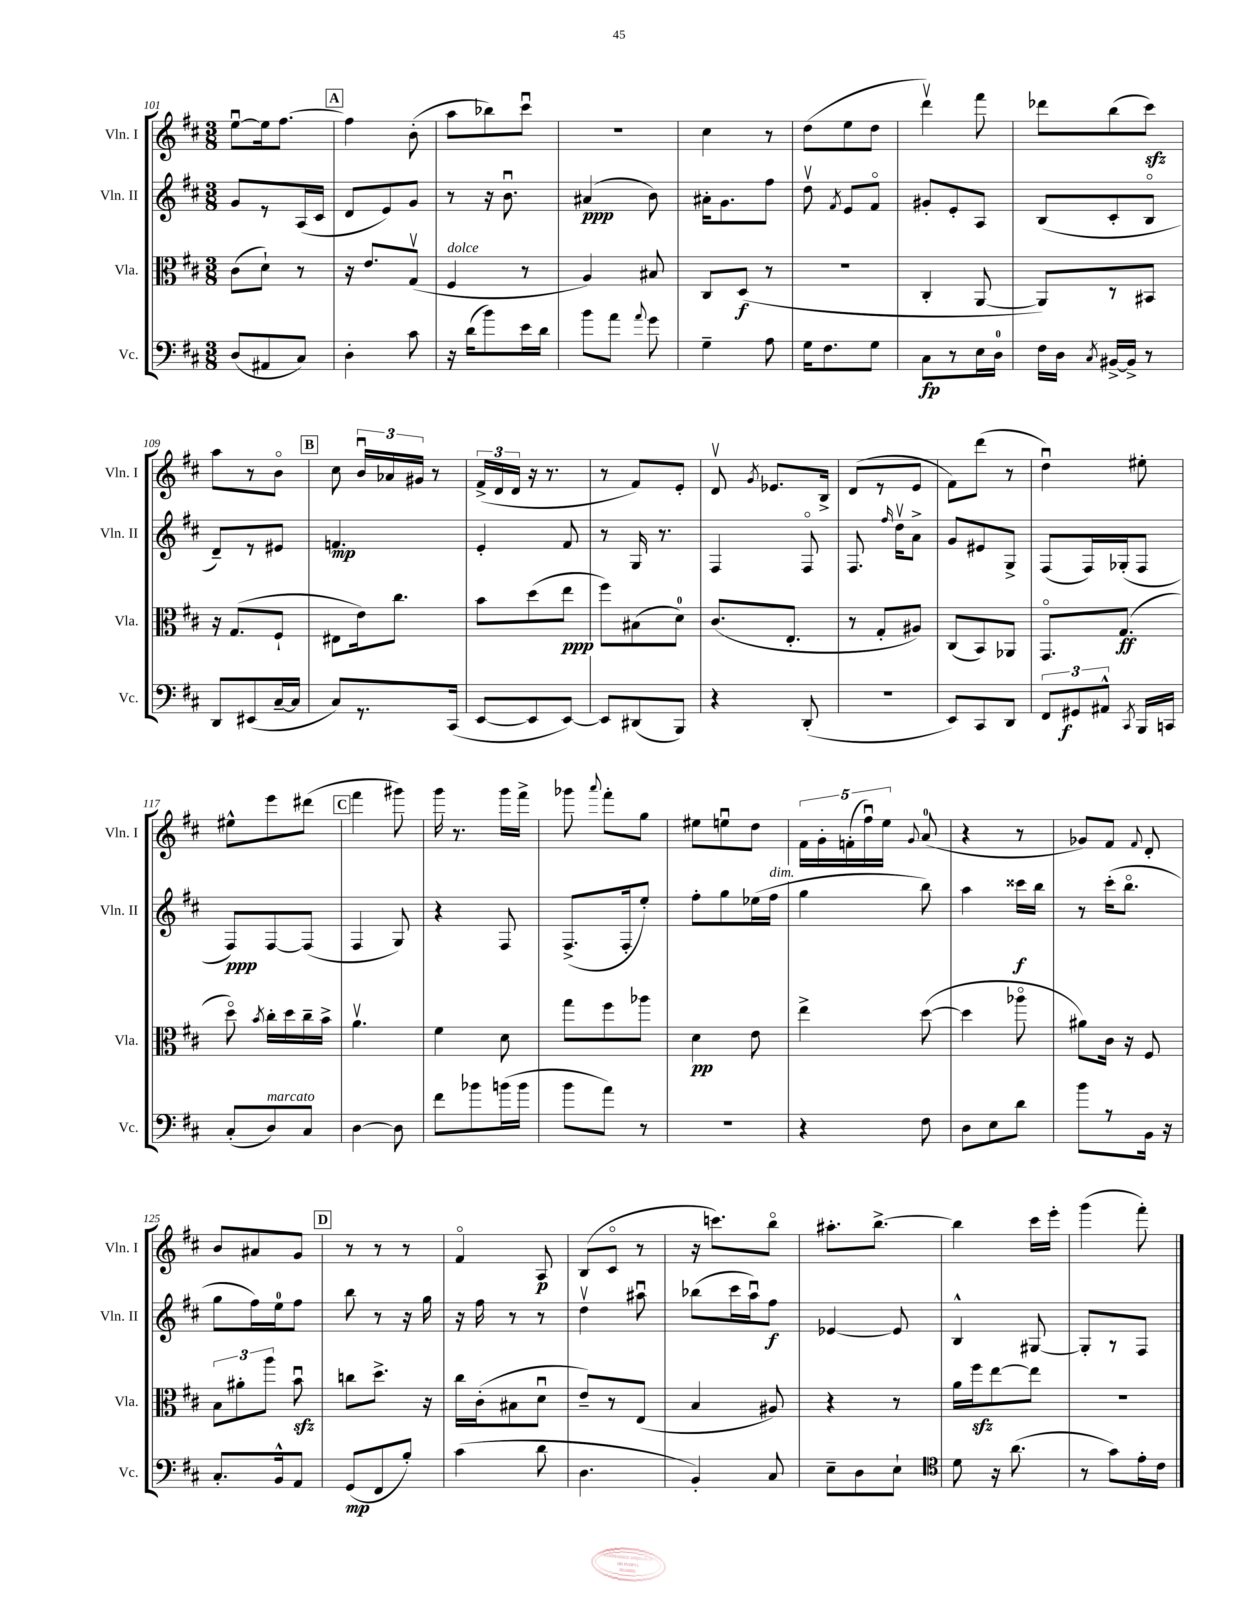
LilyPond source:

<<
\new StaffGroup <<
\new Staff = "s0" \with { instrumentName = "Vln. I" shortInstrumentName = "Vln. I" } {
    \clef treble \key d \major \numericTimeSignature \time 3/8
    \autoBeamOff e''8[~\downbow e''16 fis''8.]~ |
    \mark \markup { \box "A" } fis''4 b'8-.( |
    a''8[ bes''8) cis'''8]\downbow |
    R4. |
    cis''4 r8 |
    d''8[( e''8 d''8] |
    d'''4\upbow) fis'''8 |
    des'''8[ b''8( cis'''8]\sfz) |
    a''8[ r8 b'8]\flageolet |
    \mark \markup { \box "B" } cis''8 \tuplet 3/2 { b'16[\downbow aes'16 gis'16] } r8 |
    \tuplet 3/2 { fis'16[->( d'16 d'16] } r16 r8. |
    r8 fis'8[) e'8]-. |
    d'8\upbow \acciaccatura { g'8 } ees'8.[ b16]-> |
    d'8[( r8 e'8] |
    fis'8[) d'''8]( r8 |
    d''4\downbow) eis''8-. |
    eis''8[-^ e'''8 dis'''8]( |
    \mark \markup { \box "C" } fis'''4 gis'''8) |
    g'''16 r8. g'''16[ fis'''16]-> |
    ges'''8 \appoggiatura { a'''8 } fis'''8[-. g''8] |
    eis''8[ e''8\downbow d''8] |
    \tuplet 5/4 { fis'16[ g'16-. f'16-.( fis''16\downbow) e''16] } \appoggiatura { g'8 } a'8-0( |
    r4 r8 |
    ges'8[) fis'8] \appoggiatura { fis'8 } d'8-. |
    b'8[ ais'8 g'8] |
    \mark \markup { \box "D" } r8 r8 r8 |
    fis'4\flageolet a8\p |
    b8[( cis'8]\flageolet r8 |
    r16 c'''8.[) b''8]\flageolet |
    ais''8.[-. b''8.]~-> |
    b''4 cis'''16[ e'''16]-. |
    g'''4( fis'''8-.) \bar "|." |
}
\new Staff = "s1" \with { instrumentName = "Vln. II" shortInstrumentName = "Vln. II" } {
    \clef treble \key d \major \numericTimeSignature \time 3/8
    \autoBeamOff g'8[ r8 a16( cis'16] |
    \mark \markup { \box "A" } d'8[ e'8) g'8] |
    r8 r16 b'8.\downbow |
    ais'4\ppp( b'8) |
    ais'16[-. g'8. fis''8] |
    d''8\upbow \acciaccatura { fis'8 } e'8[ fis'8]\flageolet |
    gis'8[-. e'8-. a8] |
    b8[( cis'8-. b8]\flageolet |
    d'8[--) r8 eis'8] |
    \mark \markup { \box "B" } f'4.\mp |
    e'4-. fis'8 |
    r8 g16 r8. |
    fis4 fis8\flageolet |
    fis8. \grace { fis''16 } d''16[\upbow a'8]-> |
    g'8[ eis'8 g8]-> |
    fis8[( fis16) ges16-.( fis8] |
    fis8[\ppp) fis8~ fis8]( |
    \mark \markup { \box "C" } fis4 g8) |
    r4 fis8 |
    fis8.[->( fis16-. e''8]-.) |
    fis''8[-. g''8 ees''16( fis''16]^\markup { \italic "dim." } |
    g''4 b''8) |
    a''4 cisis'''16[\f b''16] |
    r8 cis'''16[-.( b''8.]\flageolet |
    g''8[ fis''16) e''16-0 fis''8] |
    \mark \markup { \box "D" } b''8 r8 r16 g''16 |
    r16 fis''16 r8 r8 |
    d''4\upbow ais''8\downbow |
    bes''8[( cis'''16 a''16\downbow) fis''8]\f |
    ees'4~ ees'8 |
    b4-^ gis8~ |
    gis8[-. r8 fis8] \bar "|." |
}
\new Staff = "s2" \with { instrumentName = "Vla." shortInstrumentName = "Vla." } {
    \clef alto \key d \major \numericTimeSignature \time 3/8
    \autoBeamOff cis'8[( d'8]-!) r8 |
    \mark \markup { \box "A" } r16 e'8.[ g8]\upbow( |
    fis4^\markup { \italic "dolce" } r8 |
    a4) bis8 |
    cis8[ d8]\f( r8 |
    R4. |
    cis4-. a,8~ |
    a,8[) r8 bis,8] |
    r16 g8.[( fis8]-! |
    \mark \markup { \box "B" } eis8[ e'16) cis''8.] |
    b'8[ d''8( e''8]\ppp |
    fis''8[) bis8( d'8]-0) |
    cis'8.[( e8.]-. |
    r8 g8[-. ais8]) |
    cis8[( b,8) aes,8] |
    g,8.[\flageolet g8.]\ff( |
    d''8\flageolet) \acciaccatura { b'8 } cis''16[-. d''16 cis''16-- b'16]-> |
    \mark \markup { \box "C" } a'4.\upbow |
    fis'4 d'8 |
    g''8[ fis''8 aes''8] |
    d'4\pp e'8 |
    e''4-> d''8~( |
    d''4 aes''8\flageolet |
    ais'8[) cis'16] r16 fis8 |
    \tuplet 3/2 { b8[ ais'8-. a''8] } b'8\downbow\sfz |
    \mark \markup { \box "D" } c''8[ d''8.]-> r16 |
    cis''16[ cis'16-.( bis8 d'8]\downbow |
    e'8[--) r8 e8]( |
    b4 ais8) |
    r4 r8 |
    a'16[ fis''16\sfz e''8~ e''8] |
    R4. \bar "|." |
}
\new Staff = "s3" \with { instrumentName = "Vc." shortInstrumentName = "Vc." } {
    \clef bass \key d \major \numericTimeSignature \time 3/8
    \autoBeamOff d8[( ais,8 cis8]) |
    \mark \markup { \box "A" } d4-. cis'8 |
    r16 d'16[( b'8) e'16 d'16] |
    b'8[ a'8] \appoggiatura { a'8 } g'8 |
    g4-- a8 |
    g16[ fis8. g8] |
    cis8[\fp r8 e16 d16]-0 |
    fis16[ d16] \acciaccatura { cis8 } bis,16[~-> bis,16]-> r8 |
    d,8[ eis,8( cis16~-- cis16] |
    \mark \markup { \box "B" } cis8[) r8. cis,16]( |
    e,8[~ e,8 e,8]~) |
    e,8[ dis,8( b,,8]) |
    r4 d,8-.( |
    R4. |
    e,8[) cis,8 d,8] |
    \tuplet 3/2 { fis,8[ gis,8\f ais,8]-^ } \acciaccatura { cis,8 } b,,16[ c,16] |
    cis8[-.( d8^\markup { \italic "marcato" }) cis8] |
    \mark \markup { \box "C" } d4~ d8 |
    fis'8[ bes'8 b'16( b'16] |
    b'8[ a'8]) r8 |
    R4. |
    r4 fis8 |
    d8[ e8 d'8] |
    b'8[ r8 b,16] r16 |
    cis8.[-. b,16-^ a,8] |
    \mark \markup { \box "D" } g,8[\mp( fis,8 b8]-.) |
    cis'4( d'8 |
    d4. |
    b,4-.) cis8 |
    e8[-- d8 e8]-! |
    \clef tenor d'8 r16 a'8.( |
    r8 g'8[) e'16-. cis'16] \bar "|." |
}
>>
>>
\layout { \context { \Score currentBarNumber = #101 } }
